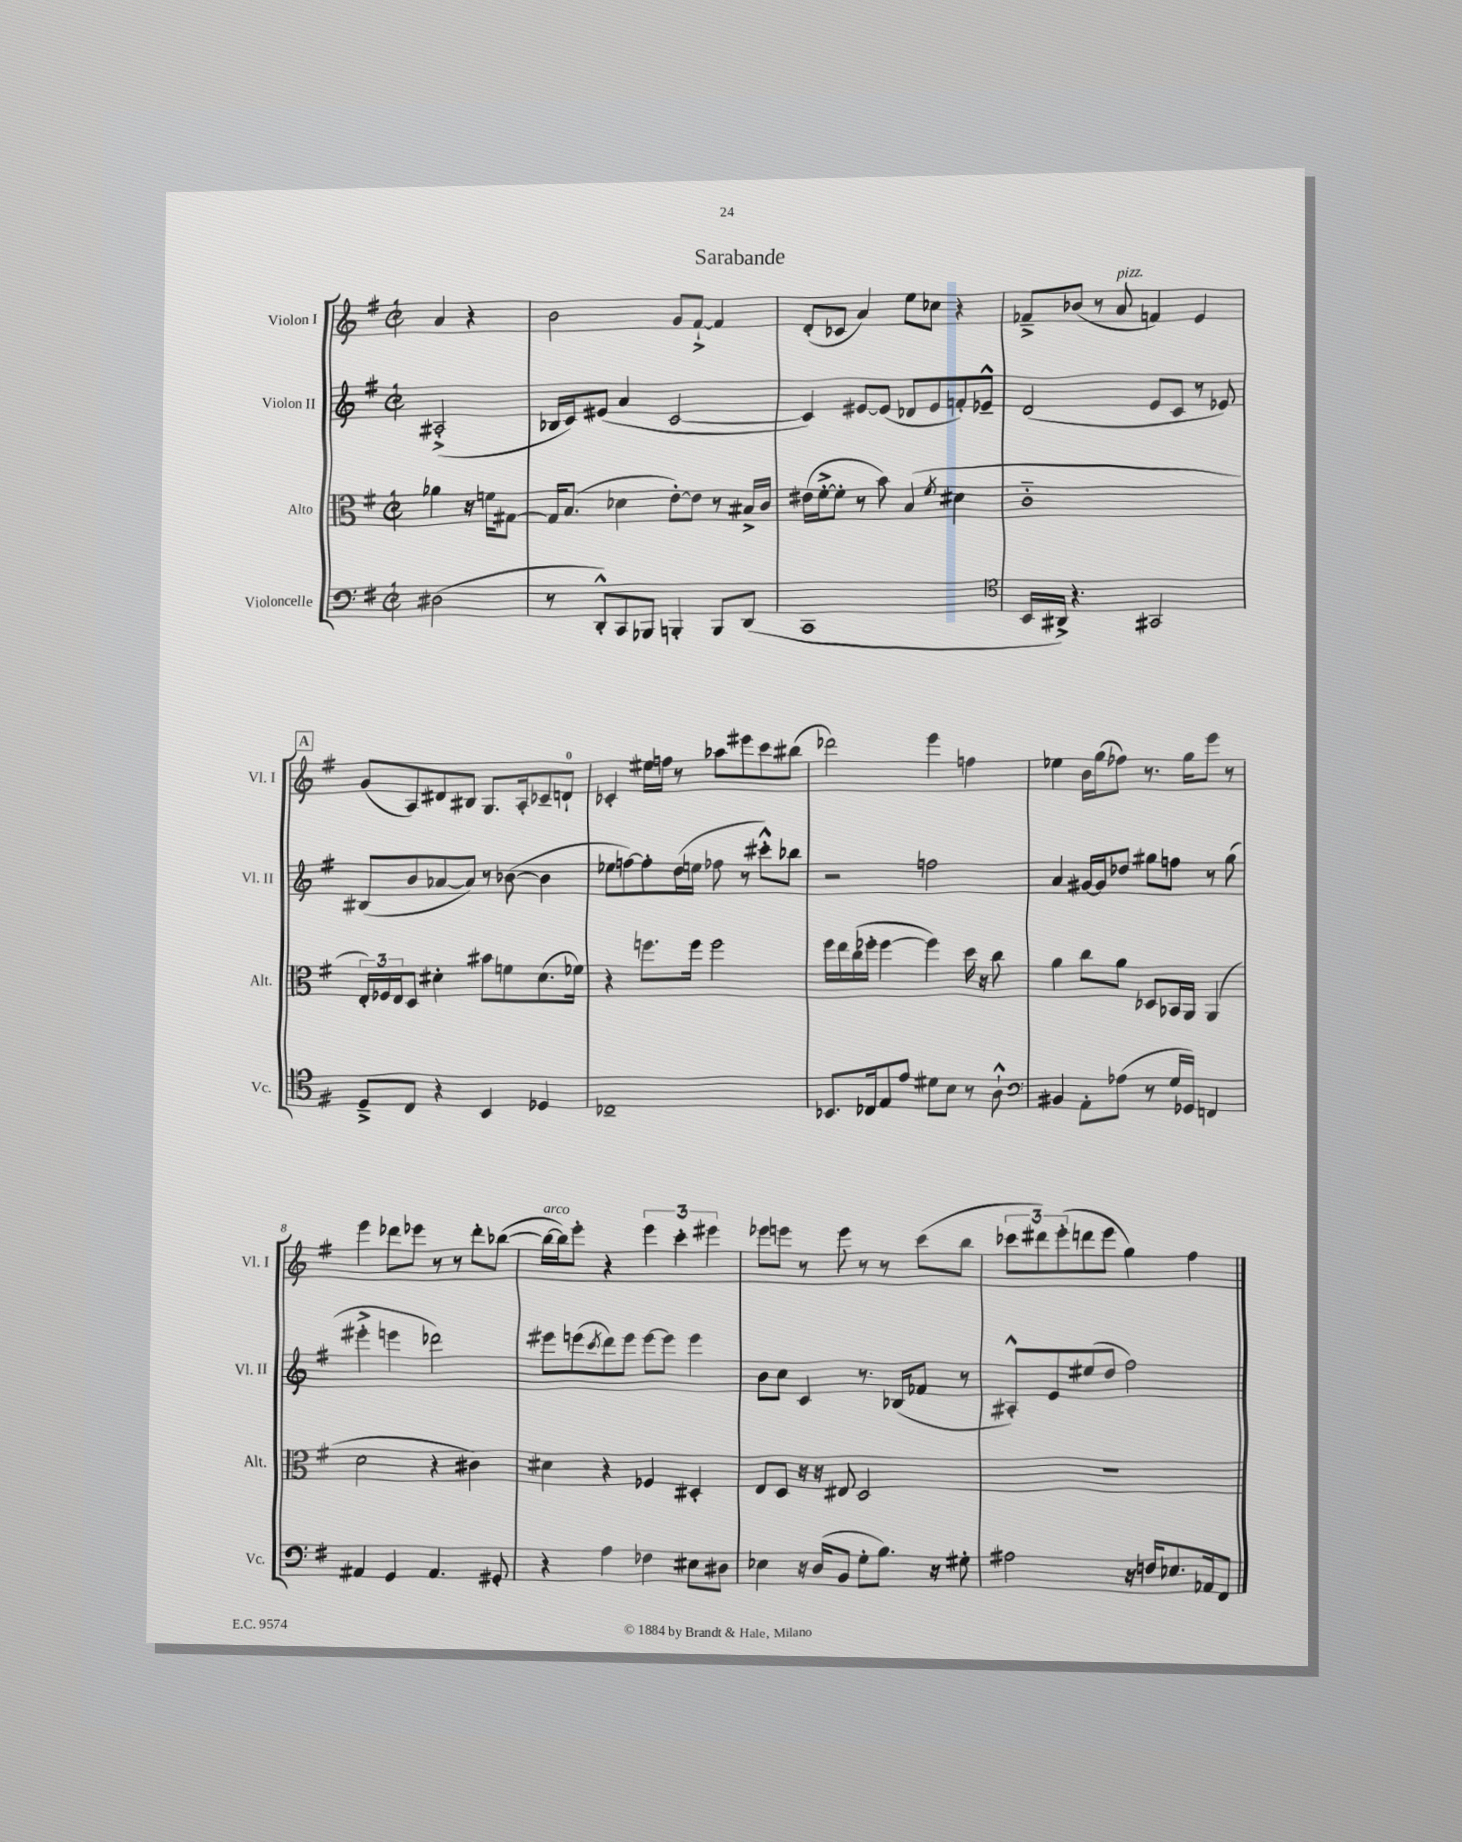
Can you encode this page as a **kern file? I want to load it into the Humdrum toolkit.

**kern	**kern	**kern	**kern
*part4	*part3	*part2	*part1
*staff4	*staff3	*staff2	*staff1
*I"Violoncelle	*I"Alto	*I"Violon II	*I"Violon I
*I'Vc.	*I'Alt.	*I'Vl. II	*I'Vl. I
*clefF4	*clefC3	*clefG2	*clefG2
*k[f#]	*k[f#]	*k[f#]	*k[f#]
*M2/2	*M2/2	*M2/2	*M2/2
*met(c|)	*met(c|)	*met(c|)	*met(c|)
=	=	=	=
(2D#X\	4a-X\	(2A#X'^/	4a/
.	16r	.	4r
.	16fn\KL	.	.
.	[8G#X\J	.	.
=1	=1	=1	=1
8r	16G#/KL]	16B-X/LL	2b\
.	(8.B/J	16c/J)	.
8DD'^^/L)	.	(8e#X/J	.
8CC/	4d-X\	4a/	.
8BBB-X/J	.	.	.
4BBBn'/	[8e'\L)	[2c/	8g/L
.	8e\J]	.	[8f#`^/J
8BBB/L	8r	.	4f#/]
(8DD/J	16B#X^/LL	.	.
.	16c/JJ	.	.
=2	=2	=2	=2
1CC	(16e#X\LL	4c/])	(8d'/L
.	[16f#'^\J	.	.
.	8f#'\J]	.	8c-X/J
.	8r	[8e#X/L	4a/)
.	8b\)	(8e#/J]	.
.	(4B/	8d-X/L	8ee\L
.	.	8e#/	8cc-X\J
.	8qf#/	.	.
.	4d#X\	8fn'/)	4r
.	.	8e-X~^^/J	.
=3	=3	=3	=3
*clefC4	*	*	*
16BB/LL	1c	(2d/	8f-X~^/L
16AA#X^/JJ)	.	.	.
4.r	.	.	(8b-X/J
.	.	.	8r
!	!	!	!LO:TX:a:i:t=pizz.
.	.	.	8a/
2GG#X/	.	8e/L	4fn/)
.	.	8c/J	.
.	.	8r	4e/
.	.	8e-X/)	.
!!LO:LB:g=z
!!LO:REH:place=s1:t=A
=4	=4	=4	=4
8D~^/L	24E'/LL)	(8B#X/L	(8g/L
.	24F-X/	.	.
.	24E/J	.	.
8C/J	8D/J	8b/	8A/)
4r	4d#X'\	[8a-X/	8d#X/
.	.	8a-/J])	8B#X/J
4BB/	8b#X\L	8r	8.G/L
.	8fn\	([8b-X\	.
.	.	.	16A'/k
4D-X/	(8.d#\	4b-\]	8c-X~/
.	.	.	8dn`/J
.	16f-X\Jk)	.	.
=5	=5	=5	=5
1C-X~	4r	8ee-X\L	4c-X'/
.	.	[8ffn\)	.
.	8.ffn\L	8ff'\]	16ee#X\LL
.	.	.	16ffn\JJ
.	.	(16dd\L	8r
.	16ff\Jk	16een\JJ	.
.	2ff\	8ff-X\	8aa-X\L
.	.	8r	8eee#X\
.	.	8ccc#X'^^\L)	8ccc\
.	.	8bb-X\J	(8bb#X\J
=6	=6	=6	=6
8.BB-X/L	16ff#\LL	2r	2ddd-X\)
.	16ee\	.	.
.	(16cc\	.	.
16C-X/k	16ff-X'\JJ	.	.
8E/	[4ff-\	.	.
8e/J	.	.	.
8d#X\L	4ff-\])	2ffn\	4eee\
8B\J	.	.	.
8r	16dd\	.	4ffn\
.	16r	.	.
8A`^^\	8cc\	.	.
=7	=7	=7	=7
*clefF4	*	*	*
4BB#X/	4a\	4a/	4ee-X\
8AA'\L	8cc\L	[16g#X/LL	16b\LL
.	.	16g#/J]	(16gg\J
(8A-X\J	8a\J	8dd-X/J	8ff-X\J)
8r	8D-X/L	8gg#X\L	8.r
16G/LL	16BB-X/L	8ffn\J	.
16GG-X/JJ)	16AA/JJ	.	16gg\KL
4FFn/	(4AA/	8r	8eee\J
.	.	(8gg#\	8r
!!LO:LB:g=z
=8	=8	=8	=8
4AA#X/	2d\	4eee#X'^\	4eee\
4GG/	.	4eeen\	8ddd-X\L
.	.	.	8eee-X\J
4.AA#/	4r	2ddd-X\)	8r
.	.	.	8r
.	4c#X\)	.	8ddd-'\L
8GG#X'/	.	.	([8bb-X\J
=9	=9	=9	=9
!	!	!	!LO:TX:a:i:t=arco
4r	4d#X\	8eee#X\L	16bb-\LL_
.	.	.	16bb-\J])
.	.	(8eeen\	8eee'\J
.	.	8qccc/	.
4A\	4r	8ddd\)	4r
.	.	8eee\J	.
4F-X\	4F-X/	[8eee\L	6eee\
.	.	8eee\J]	.
.	.	.	6ccc'\
8E#X\L	4D#X'/	4eee\	.
.	.	.	6eee#X\
8D#X\J	.	.	.
=10	=10	=10	=10
4E-X\	8E/L	8b\L	8eee-X\L
.	8D/J	8cc\J	8eeen\J
16r	16r	4c/	8r
(16D/KL	16r	.	.
8BB/J	8E#X/	.	8eee\
8G'\L	2D/	8.r	8r
8.B\J)	.	.	8r
.	.	(16B-X/KL	.
.	.	8f-X/J	(8ccc\L
16r	.	.	.
8G#X'\	.	8r	8bb\J
=11	=11	=11	=11
2A#X\	1r	8A#X'^^/L)	12ccc-X\L
.	.	.	12ddd#X\)
.	.	8e/	.
.	.	.	(12eee'\
.	.	(8ee#X/	8dddn\
.	.	8dd/J	8eee\J
16r	.	2ff#\)	4gg\)
16Fn/KL	.	.	.
8.E-X/	.	.	.
.	.	.	4ff#\
16AA-X/k	.	.	.
8FF#/J	.	.	.
==	==	==	==
*-	*-	*-	*-
